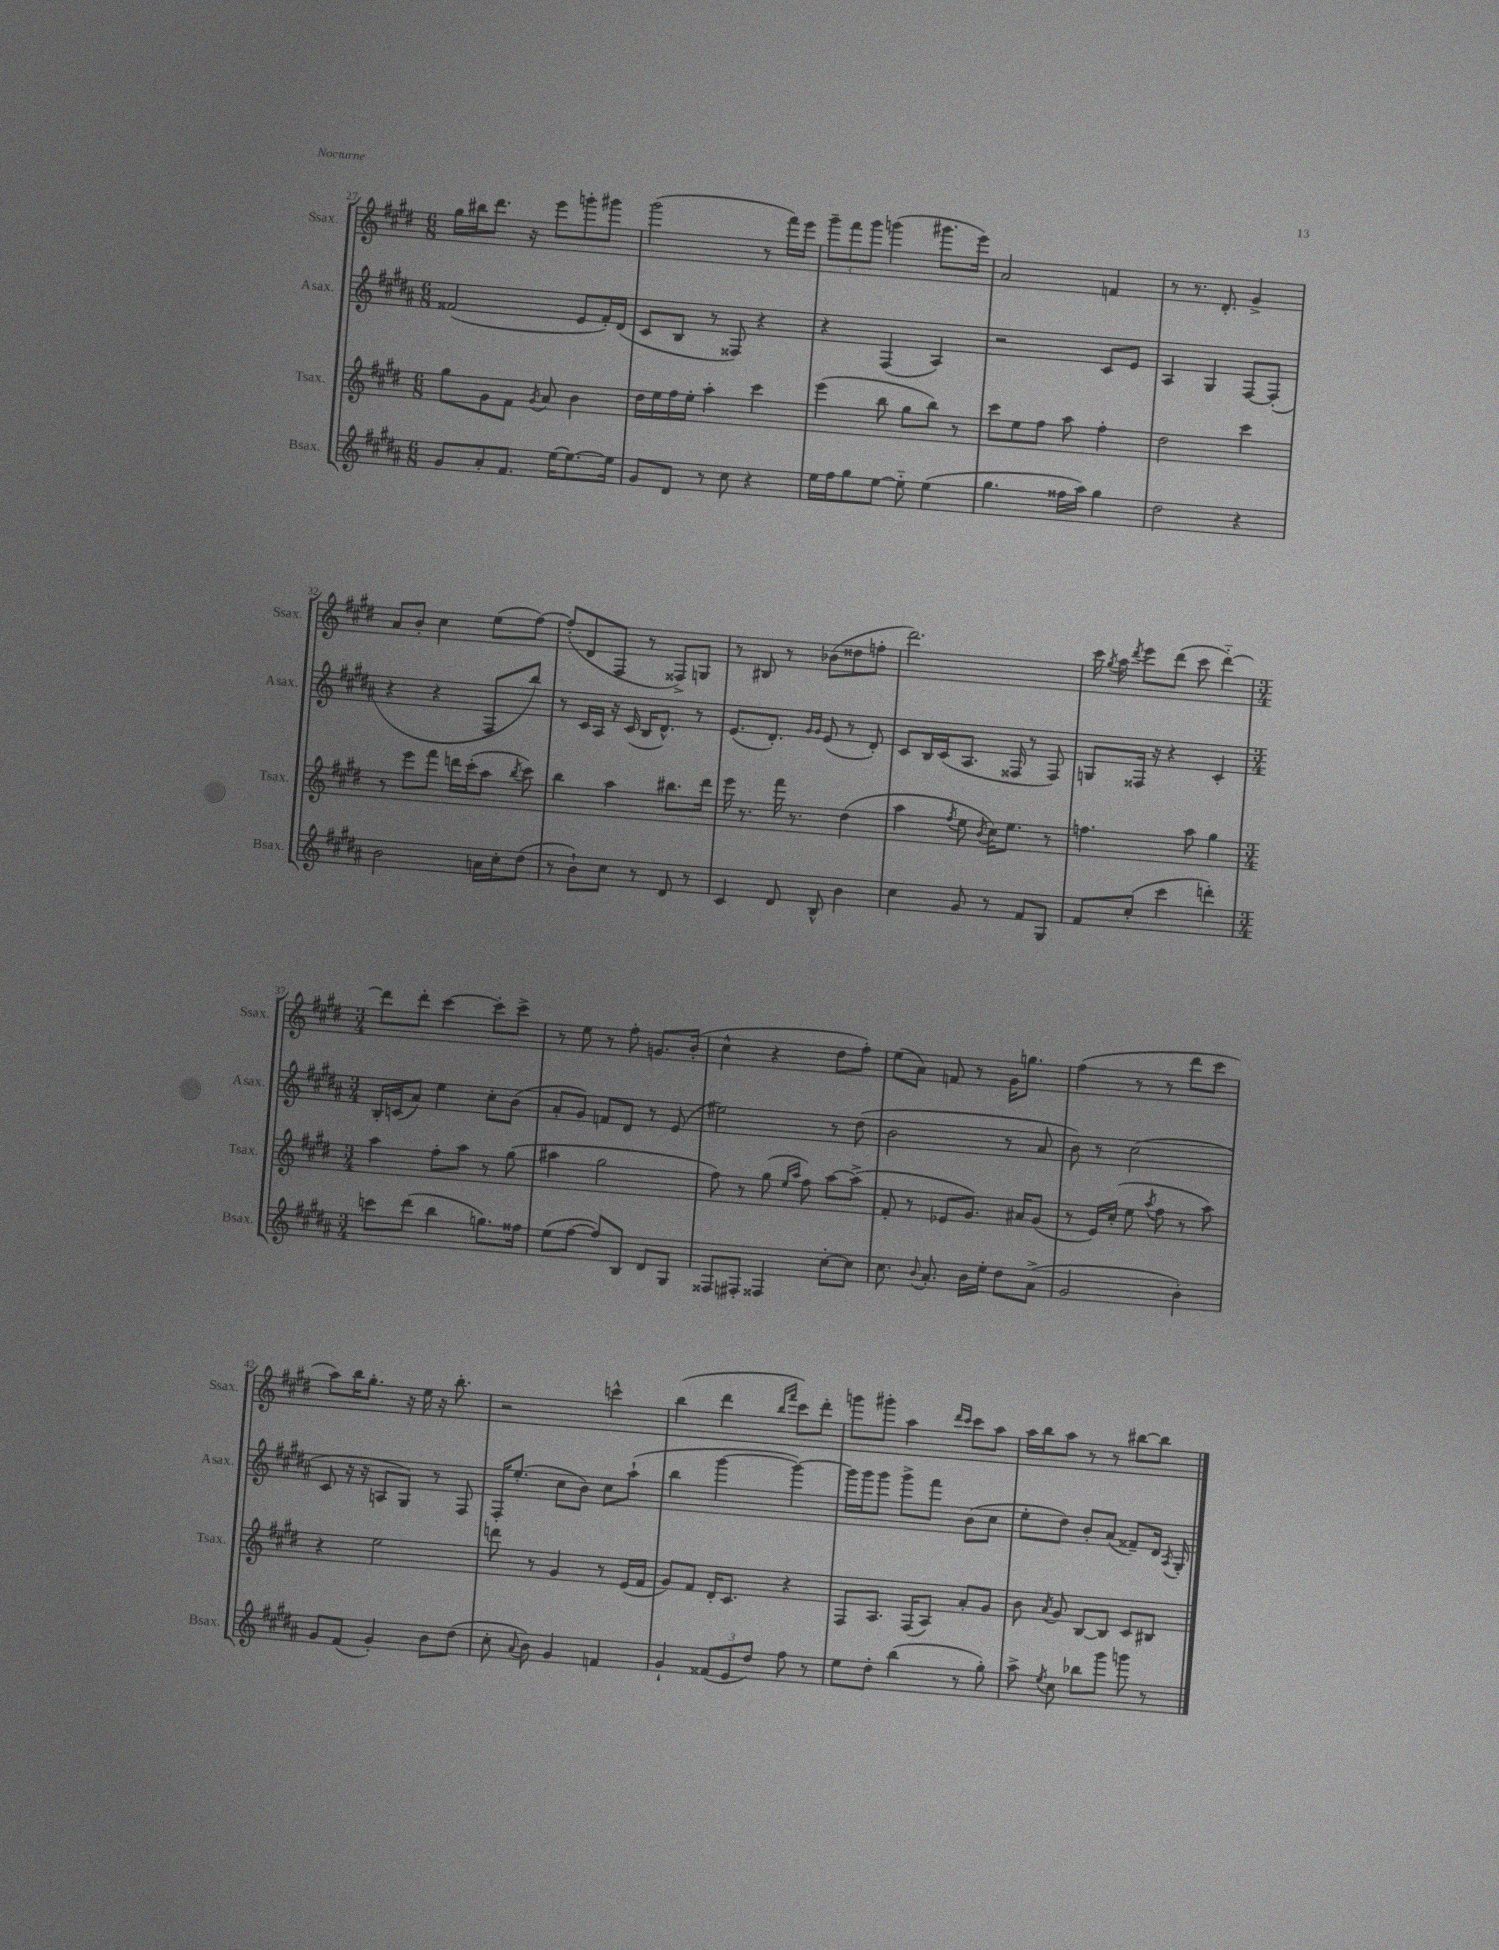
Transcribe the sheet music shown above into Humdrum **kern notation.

**kern	**kern	**kern	**kern
*part4	*part3	*part2	*part1
*staff4	*staff3	*staff2	*staff1
*I"Bsax.	*I"Tsax.	*I"Asax.	*I"Ssax.
*I'Bsax.	*I'Tsax.	*I'Asax.	*I'Ssax.
*clefG2	*clefG2	*clefG2	*clefG2
*k[f#c#g#d#a#]	*k[f#c#g#d#]	*k[f#c#g#d#a#]	*k[f#c#g#d#]
*M6/8	*M6/8	*M6/8	*M6/8
=27	=27	=27	=27
8g#/L	8gg#\L	(2f##X/	16gg#\LL
.	.	.	16bb#X\J
8a#'/	8g#\	.	8.ddd#\J
8.f#/J	8f#\J	.	.
.	.	.	16r
.	8qg#/	.	.
.	8a/	.	8eee\L
[16ee\KL	.	.	.
8.ee\_	4b\	8e/L	8gggn'\
.	.	16f##'/L)	8ggg#X\J
16ee\Jk]	.	(16d#/JJ	.
=28	=28	=28	=28
8g#/L	16dd#\LL	8c#/L	(2ggg#\
.	16ee\	.	.
8d#/J	16ff#\	8B/J	.
.	16ee'\JJ	.	.
8r	4aa'\	8r	.
8cc#\	.	8F##X/)	.
4r	4ccc#\	4r	8r
.	.	.	16fff#\LL)
.	.	.	16eee\JJ
=29	=29	=29	=29
16ee\LL	(4eee\	4r	12ggg#~\L
16ff#\J	.	.	.
.	.	.	12fff#\
8gg#\	.	.	.
.	.	.	12ggg#\J
[8ee\J	8bb\	(4F#/	(4gggn\
8ee\]	8gg#\L	.	.
(4ee\	8bb\J)	4A#/)	8.ggg#X\L
.	8r	.	.
.	.	.	16eee\Jk)
=30	=30	=30	=30
4.gg#\	8ccc#\L	2r	2a/
.	8ee\	.	.
.	8ff#\J	.	.
16ff##X\LL	8aa\	.	.
16aa#\JJ)	.	.	.
4gg#\	4ff#'\	8c#/L	4fn/
.	.	8e/J	.
=31	=31	=31	=31
2dd#\	2dd#\	4A#/	8r
.	.	.	8.r
.	.	4G#/	.
.	.	.	8.d#'/
4r	4ccc#\	[8F#/L	4g#^/
.	.	(8F#'/J]	.
!!LO:LB:g=z
=32	=32	=32	=32
2b\	8r	4r	8a/L
.	8eee\L	.	8b'/J
.	8fff#\J	4r	4cc#\
.	16dddn\LL	.	.
.	(16ccc#'\J	.	.
16an\LL	8aa\J	8F#/L	(8ee\L
16cc#'\J	.	.	.
.	8qbb/	.	.
(8dd#\J	8ccc#\)	8bb/J)	[8ff#\J)
=33	=33	=33	=33
8r	4bb\	8r	(8ff#'/L]
8b`\L)	.	16c#/LL	8d#/
.	.	16A#/JJ	.
8cc#\J	4aa\	16r	8F#/J
.	.	(16c#/	.
8r	.	16B/KL	8r
.	.	8.d#^^/J)	.
8d#/	8.bb#X\L	.	8F##X^/L)
8r	.	8r	8Gn/J
.	16ddd#\Jk	.	.
=34	=34	=34	=34
4c#/	16eee\	(8.e/L	8r
.	8.r	.	.
.	.	.	8B#X/
.	.	8.d#'/J)	.
8d#/	16fff#\	.	8r
.	8.r	.	.
.	.	16qqg#/LL	.
.	.	16qqg#/JJ	.
8B^^/	.	(8e/	(8b-X\L
4b\	(4dd#\	8r	8dd##X\
.	.	8d#'/)	8ffn'\J
=35	=35	=35	=35
4cc#\	4aa\	8c#/L	2.ddd#\)
.	.	16B/L	.
.	.	(16c#/J	.
.	8qff#/	.	.
8g#/	8ee\	8.A#/J	.
.	8qb/	.	.
8r	16cc#\KL)	.	.
.	8.ee\J	16F##X/	.
8f#/L	.	8r	.
8G#/J	8r	8F##/)	.
=36	=36	=36	=36
8f#/L	4.ffn\	8Gn/L	16ccc#\
.	.	.	8qgg#/
.	.	.	16aa\
.	.	.	8qddd#/
(8cc#'/J	.	16F##X/Jk	8eee\L
.	.	16r	.
4ccc#\	.	4r	(8ddd#\J
.	8aa\	.	8ccc#\
4dddn'\)	4gg#\	4c#'/	[4ddd#\)
!!LO:LB:g=z
=37	=37	=37	=37
*M3/4	*M3/4	*M3/4	*M3/4
8cccn\L	4aa\	16B'/LL	8ddd#\L]
.	.	(16cn/J	.
(8ddd#\J	.	8a#/J)	8ddd#'\J
4bb\	8ff#'\L	4ee\	[4ccc#\
.	8aa\J	.	.
8.ggn\L)	8r	8cc#'\L	8ccc#'\L]
.	(8gg#\	(8b\J	8ccc#^\J
16ff##X\Jk	.	.	.
=38	=38	=38	=38
(8ee\L	4aa#X\	8a#'/L	8r
[8ff#\J	.	8g#/J)	8ee\
8ff#/L])	2gg#\	8fn/L	8r
8B/J	.	8d#/J	8ff#'\
8d#/L	.	8r	8.gn/L
8G#/J	.	(8e/	.
.	.	.	(16b'/Jk
=39	=39	=39	=39
8F##X/L	8ff#\)	2ee#X\)	4cc#^^\
8F#X'/J	8r	.	.
4F##X/	(8gg#\	.	4r
.	16qqee/LL	.	.
.	16qqaa/JJ	.	.
.	8ff#\)	.	.
[8cc#'\L	[8aa\L	8r	8dd#\L
8cc#\J]	(8aa^\J]	(8dd#\	8ff#'\J)
=40	=40	=40	=40
8.cc#\	8f#'/	2b\	(8ee\L
.	8r	.	8a\J)
8qqb/	.	.	.
8.a#'/	.	.	.
.	8e-X/L	.	8fn/
16b\LL	8.g#/J)	.	8r
16ee'\JJ	.	.	.
8dd#\L	.	8r	16g#\KL
.	16a#X/KL	.	8.ggn\J
(8a#^\J	(8g#/J	8a#/	.
=41	=41	=41	=41
2g#/	8r	8b\)	(4ff#\
.	16e/LL)	8r	.
.	(16cc#'/JJ	.	.
.	8ee\	(2cc#\	8r
.	8qaa/	.	.
.	8ff#\	.	8r
4b'\)	8r	.	8ddd#\L
.	8aa\)	.	8ccc#\J
!!LO:LB:g=z
=42	=42	=42	=42
8g#/L	4r	8c#/	8aa\L)
(8f#/J	.	16r	16bb\K
.	.	16r	8.gg#'\J
4g#'/)	2ee\	8An/L	.
.	.	8G#/J)	16r
.	.	.	16ee\
8b\L	.	8r	16r
.	.	.	8.bb'\
(8dd#\J	.	8F#/	.
=43	=43	=43	=43
8cc#'\	8dddn\	16F#'/KL	2r
.	.	(8.ee'/J	.
8qqa#/	.	.	.
8b\)	8r	.	.
4g#/	4g#/	8cc#\L	.
.	.	8b\J)	.
4fn/	8r	8cc#\L	4cccn^^\
.	(16e/LL	(8aa#`\J	.
.	16f#/JJ	.	.
=44	=44	=44	=44
4g#`/	8g#/L)	4bb\	(4bb\
.	8f#/J	.	.
(12f##X/L	16d#'/KL	[4ggg#\	4ddd#\
.	8.c#/J	.	.
12e/	.	.	.
12dd#/J)	.	.	.
.	.	.	16qqbb/LL
.	.	.	16qqfff#/JJ
8ff#\	4r	4ggg#\_)	8ccc#\L)
8r	.	.	8ddd#'\J
=45	=45	=45	=45
8ee\L	8F#/L	16ggg#\LL]	8gggn\L
.	.	16ggg#\J	.
8dd#'\J	8.A/J	8ggg#\J	8ggg#X'\J
(4bb\	.	8ggg#^\L	4aa\
.	(16F#/KL	.	.
.	8A/J)	8fff#\J	.
.	.	.	16qqddd#/LL
.	.	.	16qqccc#/JJ
8r	8a'/L	(8b\L	8ccc#\L
8gg#'\)	8g#/J	8cc#\J	8aa\J
=46	=46	=46	=46
8aa#^\	8b\	8ee'\L	16aa\LL
.	.	.	16bb\J
8qee/	8qa/	.	.
8cc#\	8g#/	8dd#\J)	8aa\J
8bb-X\L	[8B/L	8b'/L	8r
8ggg#\J	8B/J]	(8a#/J	8r
8gggn\	8c#/L	8f##X~/L)	[8bb#X\L
8r	8B#X/J	16d#/Jk	8bb#\J]
.	.	8qA#/	.
.	.	16G#'/	.
==	==	==	==
*-	*-	*-	*-
